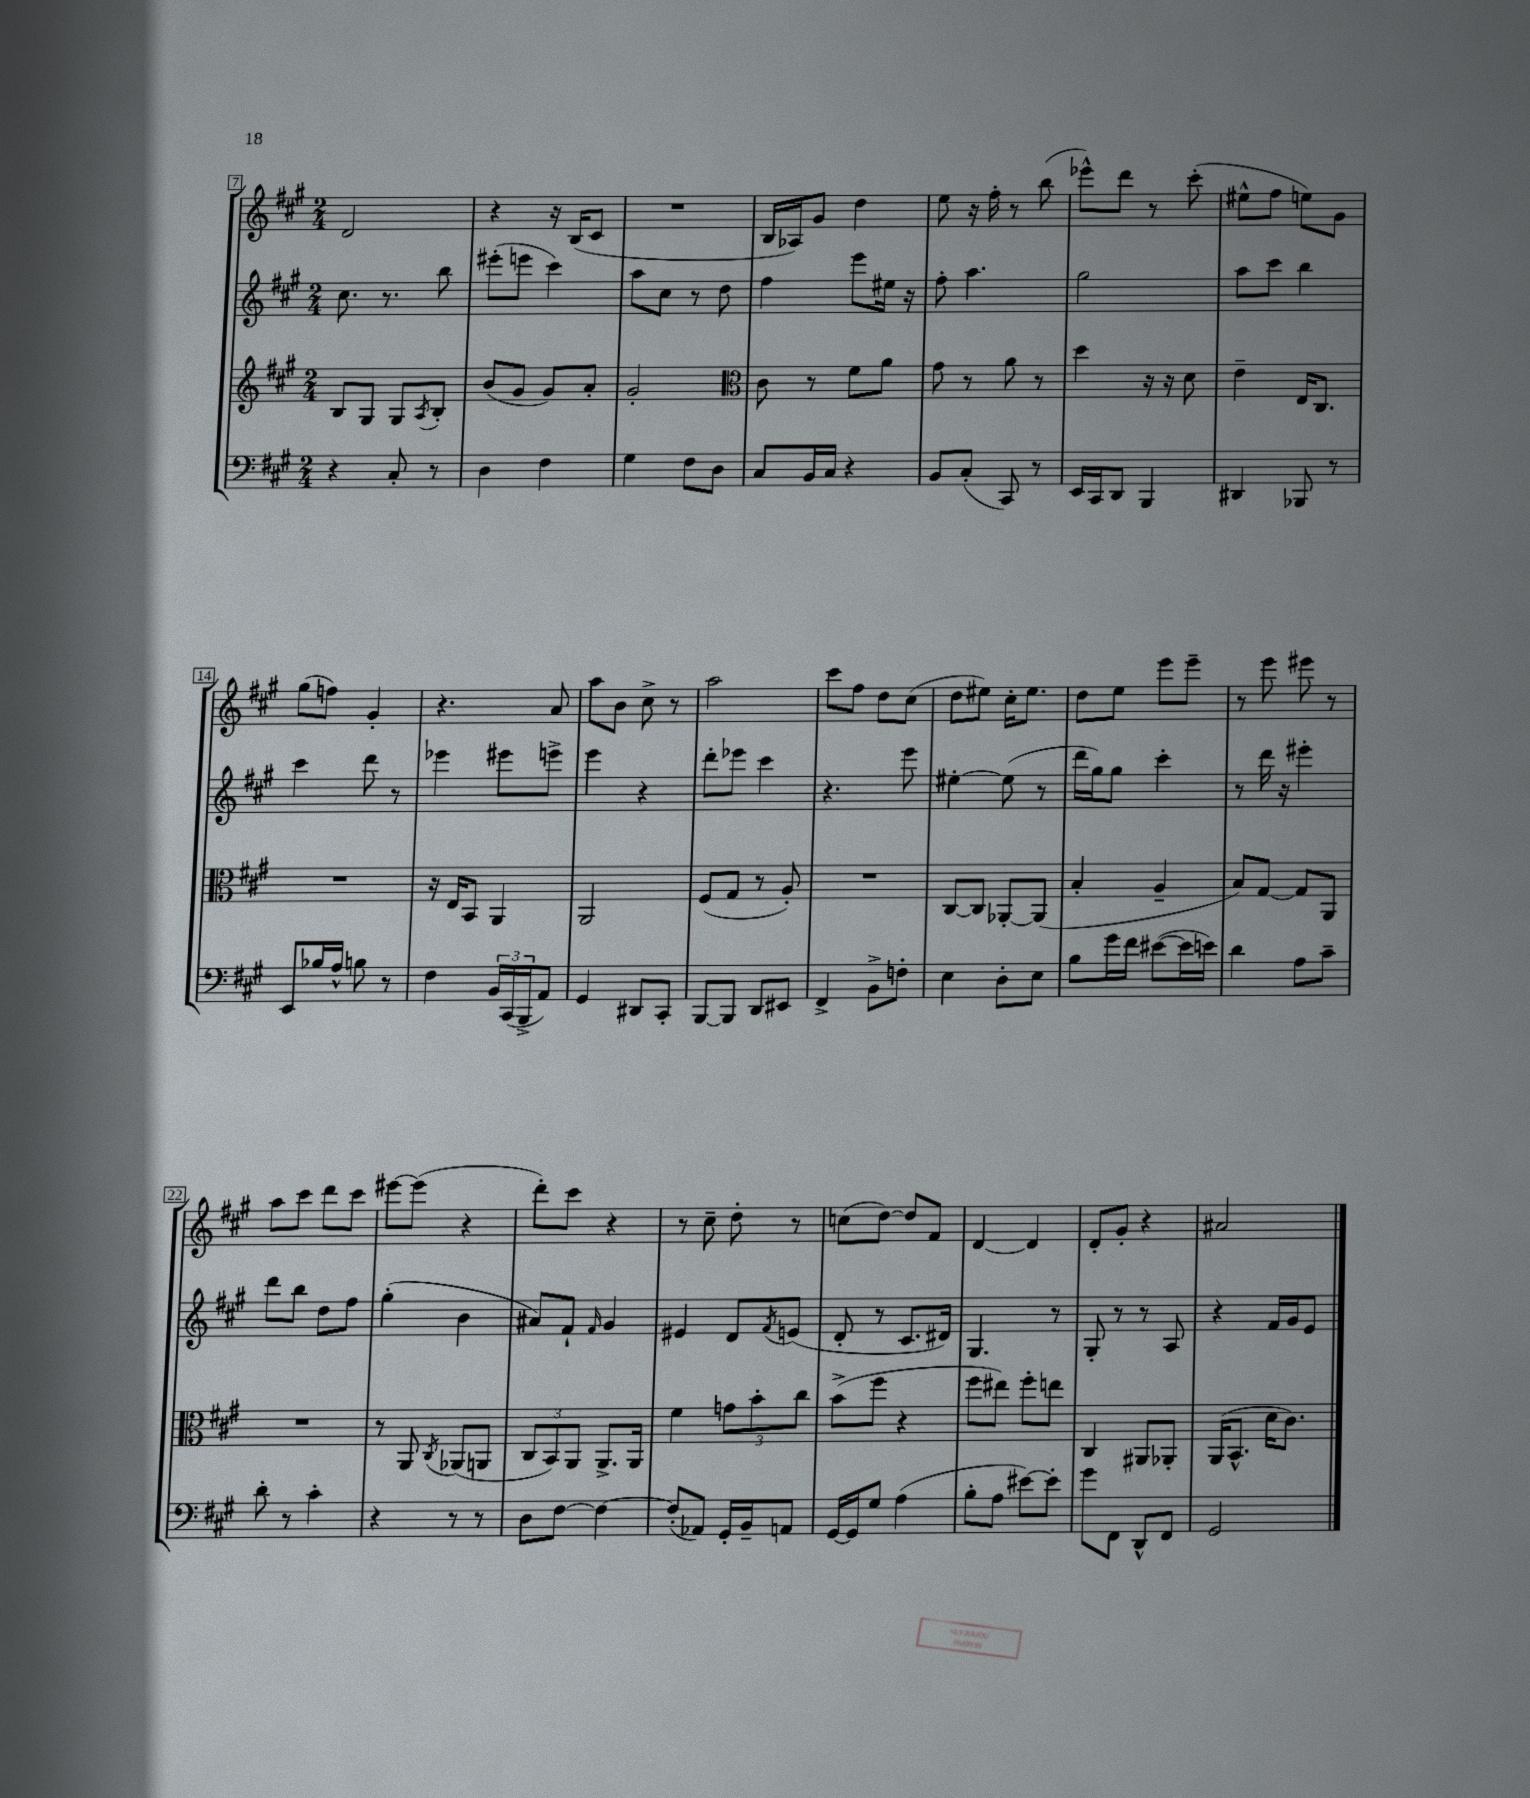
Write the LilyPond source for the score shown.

<<
\new StaffGroup <<
\new Staff = "s0" {
    \clef treble \key a \major \numericTimeSignature \time 2/4
    d'2 |
    r4 r16 b16( cis'8 |
    R2 |
    b16 aes16) gis'8 d''4 |
    e''8 r16 fis''16-. r8 b''8( |
    ees'''8-^) d'''8 r8 cis'''8-.( |
    eis''8-^ fis''8 e''8) gis'8 |
    gis''8( f''8) gis'4-. |
    r4. a'8 |
    a''8 b'8 cis''8-> r8 |
    a''2 |
    cis'''8 fis''8 d''8 cis''8( |
    d''8 eis''8) cis''16-. eis''8. |
    d''8 e''8 e'''8 e'''8-- |
    r8 e'''8 eis'''8 r8 |
    a''8 cis'''8 d'''8 cis'''8 |
    eis'''8~ eis'''8( r4 |
    d'''8-.) cis'''8 r4 |
    r8 cis''8-- d''8-. r8 |
    c''8( d''8~) d''8 fis'8 |
    d'4~ d'4 |
    d'8-. gis'8-. r4 |
    ais'2 \bar "|." |
}
\new Staff = "s1" {
    \clef treble \key a \major \numericTimeSignature \time 2/4
    cis''8. r8. b''8 |
    eis'''8-.( e'''8 cis'''4) |
    a''8 cis''8 r8 d''8 |
    fis''4 e'''8 eis''16 r16 |
    fis''8-. a''4. |
    gis''2 |
    a''8 cis'''8 b''4 |
    cis'''4 d'''8 r8 |
    ees'''4 eis'''8 e'''8-> |
    e'''4 r4 |
    d'''8-. ees'''8 cis'''4 |
    r4. e'''8 |
    eis''4~-. eis''8( r8 |
    d'''16 gis''16) gis''8 cis'''4-. |
    r8 d'''16 r16 eis'''4-. |
    d'''8 b''8 d''8 fis''8 |
    gis''4-.( b'4 |
    ais'8) fis'8-! \grace { fis'16 } gis'4 |
    eis'4 d'8 \acciaccatura { fis'8 } e'8( |
    d'8-. r8 cis'8. dis'16) |
    gis4. r8 |
    gis8-. r8 r8 a8 |
    r4 fis'16 gis'16 e'8 \bar "|." |
}
\new Staff = "s2" {
    \clef treble \key a \major \numericTimeSignature \time 2/4
    b8 gis8 gis8 \acciaccatura { a8 } b8-. |
    b'8( gis'8 gis'8) a'8-. |
    gis'2-. |
    \clef alto cis'8 r8 fis'8 a'8 |
    gis'8 r8 a'8 r8 |
    d''4 r16 r16 d'8 |
    e'4-- e16 cis8. |
    R2 |
    r16 e16 b,8 a,4 |
    a,2 |
    fis8( gis8 r8 a8-.) |
    R2 |
    cis8~ cis8 aes,8~-. aes,8( |
    b4-. a4-- |
    b8) gis8~ gis8 a,8 |
    R2 |
    r8 a,8 \acciaccatura { cis8 } aes,8( a,8 |
    \tuplet 3/2 { cis8 b,8) a,8 } a,8.-> a,16 |
    fis'4 \tuplet 3/2 { g'8 b'8-. cis''8 } |
    b'8->( fis''8 r4 |
    fis''8 eis''8) fis''8-. e''8 |
    cis4 ais,8 aes,8-. |
    a,16( b,8.-^ d'16 cis'8.) \bar "|." |
}
\new Staff = "s3" {
    \clef bass \key a \major \numericTimeSignature \time 2/4
    r4 cis8-. r8 |
    d4 fis4 |
    gis4 fis8 d8 |
    cis8 b,16 cis16 r4 |
    b,8 cis8-.( cis,8) r8 |
    e,16 cis,16 d,8 b,,4 |
    dis,4 bes,,8 r8 |
    e,8 bes16 a16-^ b8 r8 |
    fis4 \tuplet 3/2 { b,16 cis,16( b,,16-> } a,8) |
    gis,4 dis,8 cis,8-. |
    b,,8~ b,,8 d,8 eis,8 |
    fis,4-> b,8-> f8-. |
    e4 d8-. e8 |
    b8 gis'16 fis'16 eis'8~( eis'16 e'16) |
    d'4 a8 cis'8-- |
    d'8-. r8 cis'4-. |
    r4 r8 r8 |
    d8 fis8~ fis4~ |
    fis8-.( aes,8) gis,16-. b,16-- a,8 |
    gis,16~ gis,16 gis8 a4( |
    b8-. a8 eis'8~) eis'8-. |
    gis'8 fis,8 d,8-^ fis,8 |
    gis,2 \bar "|." |
}
>>
>>
\layout { \context { \Score currentBarNumber = #7 \override BarNumber.stencil = #(make-stencil-boxer 0.1 0.3 ly:text-interface::print) } }
